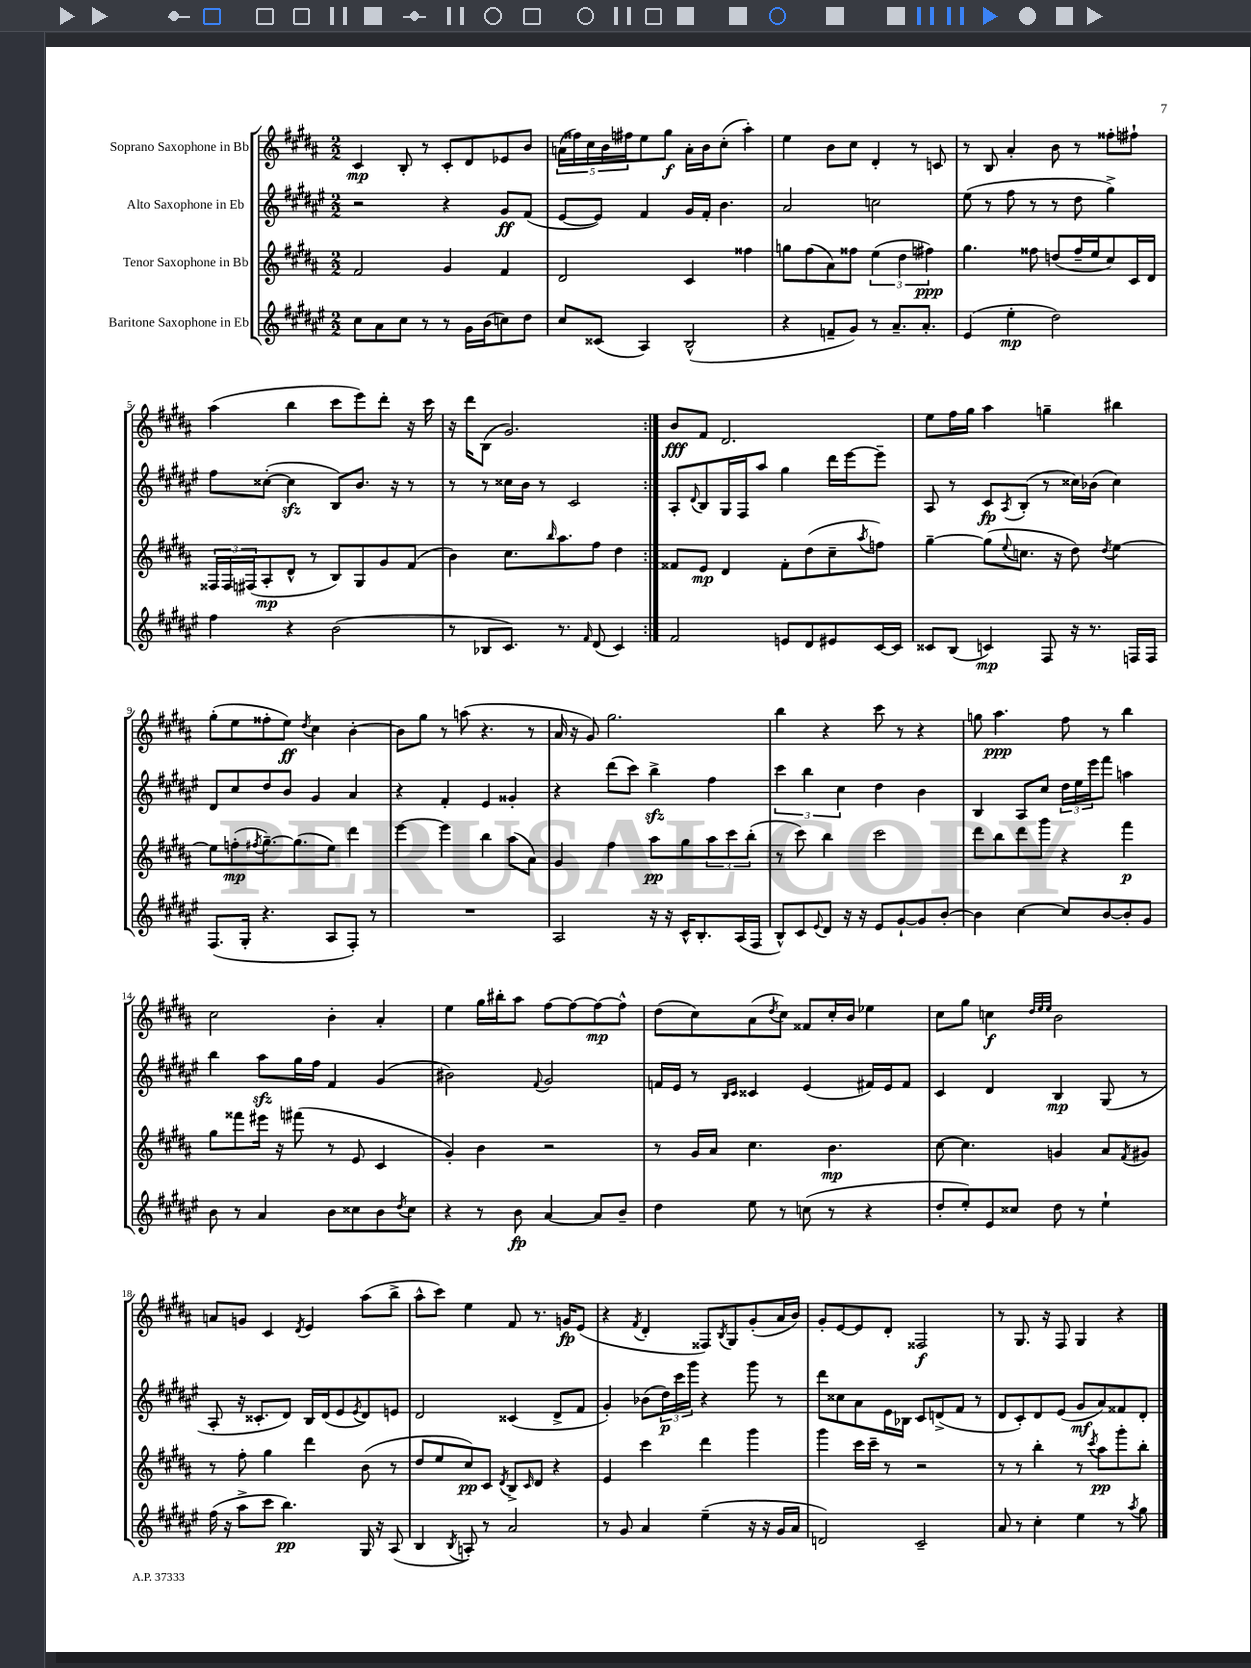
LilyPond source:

<<
\new StaffGroup <<
\new Staff = "s0" \with { instrumentName = "Soprano Saxophone in Bb" } {
    \clef treble \key b \major \numericTimeSignature \time 2/2
    \repeat volta 2 { cis'4\mp b8-. r8 cis'8-. dis'8 ees'8 b'8 |
    \tuplet 5/4 { a'16( fisis''16) cis''16 b'16 fis''16 } e''8 gis''8\f a'16-. b'16 cis''8-.( ais''4-.) |
    e''4 b'8 cis''8 dis'4-. r8 c'8 |
    r8 b8 ais'4-. b'8 r8 fisis''8-. fis''8-! |
    ais''4( b''4 cis'''8 e'''8) dis'''8-. r16 cis'''16 |
    r16 dis'''16 b8( gis'2.) | }
    b'8\fff fis'8 dis'2. |
    e''8 fis''16 gis''16 ais''4 g''4-- bis''4 |
    gis''8-.( e''8 fisis''8-. e''8\ff) \acciaccatura { dis''8 } cis''4 b'4~-. |
    b'8 gis''8 r8 a''8( r4. r8 |
    ais'16 r16 gis'8) gis''2. |
    b''4 r4 cis'''8 r8 r4 |
    g''8 ais''4.\ppp fis''8 r8 b''4 |
    cis''2 b'4-. ais'4-. |
    e''4 gis''16 bis''16-. ais''8 fis''8~ fis''8~ fis''8~\mp fis''8-^ |
    dis''8( cis''8) ais'8( \acciaccatura { dis''8 } cis''8) fisis'8 cis''16-. b'16 ees''4 |
    cis''8 gis''8 c''4\f \grace { dis''32 e''32 e''32 } b'2 |
    a'8 g'8 cis'4 \acciaccatura { dis'8 } e'4 ais''8( b''8-> |
    ais''8-^ cis'''8) e''4 fis'8 r8. g'16\fp e'8( |
    r4 \acciaccatura { fis'8 } dis'4-. fisis8) \acciaccatura { b8 } gis8 gis'8-.( ais'16 b'16) |
    gis'8-. e'8~ e'8 dis'8-. fisis2\f |
    r8 gis8. r16 fis8 gis4 r4 \bar "|." |
}
\new Staff = "s1" \with { instrumentName = "Alto Saxophone in Eb" } {
    \clef treble \key fis \major \numericTimeSignature \time 2/2
    \repeat volta 2 { r2 r4 gis'8\ff fis'8( |
    eis'8~ eis'8) fis'4 gis'16 fis'16-. b'4. |
    ais'2 c''2 |
    eis''8( r8 fis''8 r8 r8 dis''8 gis''4->) |
    fis''8 cisis''8~-.( cisis''4\sfz b8) b'8. r16 r8 |
    r8 r8 cisis''16 b'16 r8 cis'2 | }
    ais8-. \appoggiatura { dis'8 } b8 gis16 fis16 ais''8 gis''4 dis'''16 eis'''16~ eis'''8-- |
    ais8 r8 cis'8\fp \acciaccatura { ais8 } b8-.( r8 cisis''16) bes'16( cisis''4) |
    dis'8 cis''8 dis''8 b'8 gis'4 ais'4 |
    r4 fis'4-. eis'4 gisis'4-. |
    r4 dis'''8( cis'''8) b''4->\sfz fis''4 |
    \tuplet 3/2 { cis'''4 b''4 cis''4 } dis''4 b'4 |
    b4 ais8 cis''8 \tuplet 3/2 { dis''16 eis''16 eis'''16 } fis'''8 a''4 |
    b''4 ais''8\sfz gis''16 fis''16 fis'4 gis'4( |
    bis'2) \appoggiatura { fis'8 } gis'2 |
    f'16 eis'16 r8 \grace { b16 cis'16 } cisis'4 eis'4( fis'16) eis'16 fis'8 |
    cis'4 dis'4 b4\mp gis8( r8 |
    ais8-. r16 cisis'8.-. dis'8) b16 dis'16( eis'8 \acciaccatura { eis'8 } dis'8) e'8 |
    dis'2 cisis'4( dis'8-> fis'8 |
    gis'4-.) bes'8( \tuplet 3/2 { dis''16\p) cis'''16 gis'''16 } r4 gis'''8 r8 |
    dis'''8 cisis''8 ais'8 eis'16 bes16 cis'8 d'8->( fis'8 r8 |
    dis'8 cis'8-.) dis'8 eis'8( gis'8\mf ais'8) fisis'8 dis'8-. \bar "|." |
}
\new Staff = "s2" \with { instrumentName = "Tenor Saxophone in Bb" } {
    \clef treble \key b \major \numericTimeSignature \time 2/2
    \repeat volta 2 { fis'2 gis'4 fis'4 |
    dis'2 cis'4 fisis''4 |
    g''8 fis''8( ais'8) fisis''8 \tuplet 3/2 { e''4( dis''4 fis''4\ppp) } |
    gis''4. fisis''8 d''8( fisis''16-- e''16 cis''8) cis'16 dis'16 |
    \tuplet 3/2 { fisis16 fisis16 fis16( } ais8-.\mp dis'8-^ r8 b8) gis8 gis'8 fis'8( |
    b'4) cis''8. \grace { b''16 } ais''8. fis''8 dis''4 | }
    fisis'8 e'8\mp dis'4 fisis'8-. dis''8( cis''8-- \acciaccatura { ais''8 } f''8) |
    gis''4~-- gis''8( \appoggiatura { e''8 } c''8. r16 dis''8) \acciaccatura { dis''8 } e''4~ |
    e''8 f''8-.\mp( \acciaccatura { fis''8 } gis''8.~--) gis''8.( e''8) dis'''4 |
    e'''4~ e'''4 b''4 ais''8( ais'8) |
    gis'4 fis''4 ais''8\pp gis''8 \tuplet 3/2 { ais''8 cis'''8 b''8-.( } |
    r8 cis'''8) b''4 cis'''2 |
    dis'''8 b''8 dis'''8 gis'''8 r4 fis'''4\p |
    gis''8 fisis'''8 eis'''16 r16 fis'''8( r8 e'8 cis'4 |
    gis'4-.) b'4 r2 |
    r8 gis'16 ais'16 cis''4. b'4.\mp |
    cis''8~ cis''4. g'4 ais'8 \acciaccatura { fis'8 } gis'8 |
    r8 fis''8-. gis''4 dis'''4 b'8( r8 |
    dis''8 e''8 cis''8\pp) cis'8 \acciaccatura { dis'8 } b8-> \grace { cis'16 } dis'8 r4 |
    e'4 cis'''4 dis'''4 gis'''4 |
    gis'''4 cis'''16 cis'''16-- r8 r2 |
    r8 r8 b''4-. r8 \acciaccatura { cis'''8 } ais''8\pp gis'''8-. b''8-. \bar "|." |
}
\new Staff = "s3" \with { instrumentName = "Baritone Saxophone in Eb" } {
    \clef treble \key fis \major \numericTimeSignature \time 2/2
    \repeat volta 2 { cis''8 ais'8 cis''8 r8 r8 gis'16 b'16( c''8) dis''8 |
    cis''8 cisis'8( ais4) b2-^( |
    r4 f'8-- gis'8) r8 ais'8.-- ais'8.-. |
    eis'4( eis''4-.\mp dis''2) |
    fis''4 r4 b'2( |
    r8 bes8 cis'8.) r8. \grace { fis'16 } dis'8( cis'4) | }
    fis'2 e'8 dis'8 eis'8 cis'16~ cis'16 |
    cisis'8 b8( c'4\mp) fis8 r16 r8. f16 f16 |
    fis8.( gis16-. r4. ais8 fis8-.) r8 |
    R1 |
    ais2 r16 r16 cis'16-^ b8.-. ais16( fis16 |
    b8-^) cis'8 \appoggiatura { eis'8 } dis'8 r16 r16 eis'8 gis'8~-! gis'8 b'8~-. |
    b'4 cis''4~ cis''8 b'8~ b'8-. gis'8 |
    b'8 r8 ais'4 b'8 cisis''8 b'8 \acciaccatura { dis''8 } cisis''8 |
    r4 r8 b'8\fp ais'4~ ais'8 b'8-- |
    dis''4 eis''8 r8 c''8( r8 r4 |
    dis''8-. eis''8-.) eis'8 cisis''8 dis''8 r8 eis''4-! |
    fis''16( r16 ais''8-> cis'''8 b''4.\pp) gis16 r16 ais8( |
    b4 \acciaccatura { b8 } a8-.) r8 ais'2 |
    r8 gis'8 ais'4 eis''4--( r16 r16 gis'16 ais'16 |
    d'2) cis'2-- |
    ais'8 r8 cis''4-. eis''4 r8 \acciaccatura { ais''8 } gis''8 \bar "|." |
}
>>
>>
